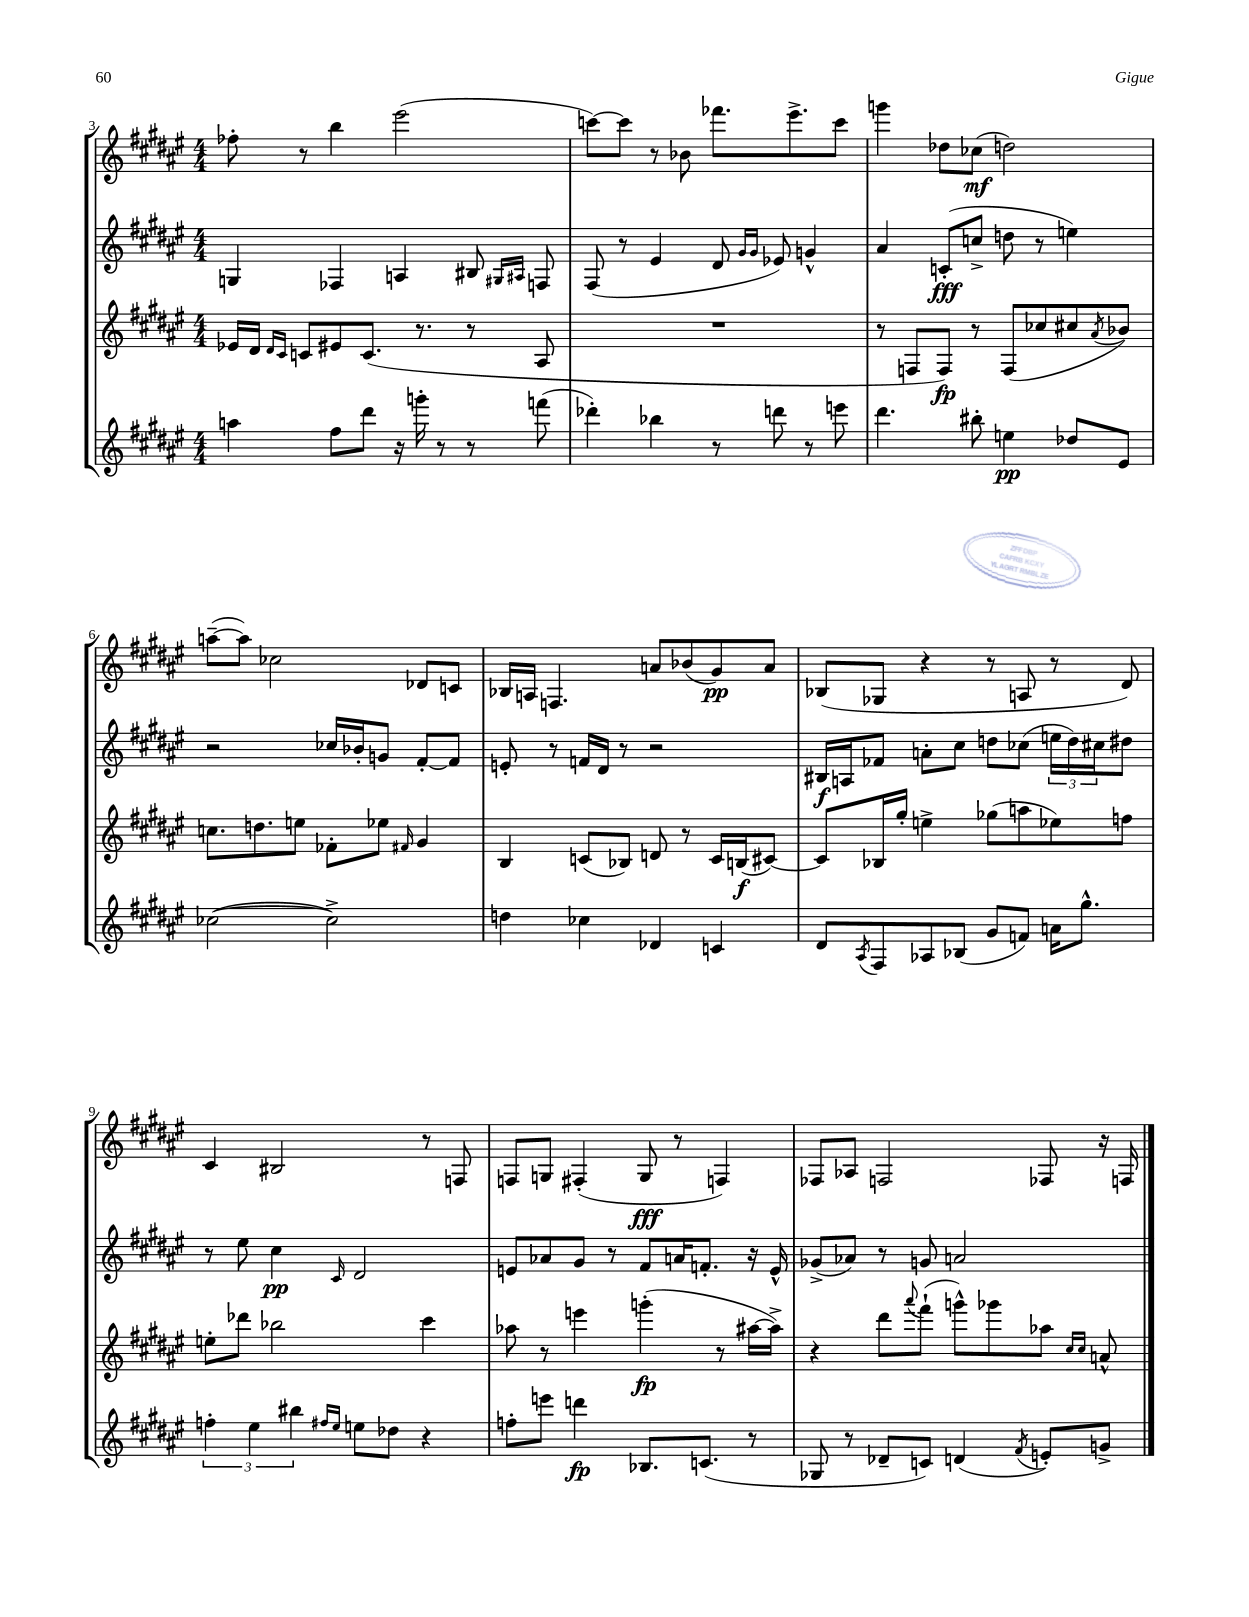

**kern	**dynam	**kern	**dynam	**kern	**dynam	**kern	**dynam
*part4	*part4	*part3	*part3	*part2	*part2	*part1	*part1
*staff4	*staff4	*staff3	*staff3	*staff2	*staff2	*staff1	*staff1
*clefG2	*	*clefG2	*	*clefG2	*	*clefG2	*
*k[f#c#g#d#a#e#]	*	*k[f#c#g#d#a#e#]	*	*k[f#c#g#d#a#e#]	*	*k[f#c#g#d#a#e#]	*
*M4/4	*	*M4/4	*	*M4/4	*	*M4/4	*
=3	=3	=3	=3	=3	=3	=3	=3
4aan\	.	16e-X/LL	.	4Gn/	.	8ff-X'\	.
.	.	16d#/JJ	.	.	.	.	.
.	.	16qqd#/LL	.	.	.	.	.
.	.	16qqc#/JJ	.	.	.	.	.
.	.	8cn/L	.	.	.	8r	.
8ff#\L	.	8e#X/	.	4F-X/	.	4bb\	.
8ddd#\J	.	(8.c/J	.	.	.	.	.
16r	.	.	.	4An/	.	(2eee#\	.
16gggn'\	.	8.r	.	.	.	.	.
8r	.	.	.	.	.	.	.
8r	.	8r	.	8B#X/	.	.	.
.	.	.	.	16qqG#X/LL	.	.	.
.	.	.	.	16qqA#X/JJ	.	.	.
(8fffn\	.	8A#/	.	8Fn/	.	.	.
=4	=4	=4	=4	=4	=4	=4	=4
4ddd-X'\)	.	1r	.	(8F#/	.	[8cccn\L)	.
.	.	.	.	8r	.	8ccc\J]	.
4bb-X\	.	.	.	4e#/	.	8r	.
.	.	.	.	.	.	8b-X\	.
8r	.	.	.	8d#/	.	8.fff-X\L	.
.	.	.	.	16qqg#/LL	.	.	.
.	.	.	.	16qqg#/JJ	.	.	.
8dddn\	.	.	.	8e-X/)	.	.	.
.	.	.	.	.	.	8.eee#^\	.
8r	.	.	.	4gn^^/	.	.	.
8eeen\	.	.	.	.	.	8ccc\J	.
=5	=5	=5	=5	=5	=5	=5	=5
4.ddd#\	.	8r	.	4a#/	.	4gggn\	.
.	.	8Fn/L	.	.	.	.	.
.	.	8F/J)	fp	(8cn'/L	fff	8dd-X\L	.
8bb#X'\	.	8r	.	8ccn^/J	.	(8cc-X\J	mf
4een\	pp	(8F/L	.	8ddn\	.	2ddn\)	.
.	.	8cc-X/	.	8r	.	.	.
8dd-X/L	.	8cc#X/	.	4een\)	.	.	.
.	.	8qa#/	.	.	.	.	.
8e#/J	.	8b-X/J)	.	.	.	.	.
!!LO:LB:g=z
=6	=6	=6	=6	=6	=6	=6	=6
([2cc-X\	.	8.ccn\L	.	2r	.	([8aan~\L	.
.	.	.	.	.	.	8aa\J])	.
.	.	8.ddn\	.	.	.	.	.
.	.	.	.	.	.	2cc-X\	.
.	.	8een\J	.	.	.	.	.
2cc-^\])	.	8f-X'\L	.	16cc-X/LL	.	.	.
.	.	.	.	16b-X'/J	.	.	.
.	.	8ee-X\J	.	8gn/J	.	.	.
.	.	16qqf#X/	.	.	.	.	.
.	.	4g#/	.	[8f#'/L	.	8d-X/L	.
.	.	.	.	8f#/J]	.	8cn/J	.
=7	=7	=7	=7	=7	=7	=7	=7
4ddn\	.	4B/	.	8en'/	.	16B-X/LL	.
.	.	.	.	.	.	16An/JJ	.
.	.	.	.	8r	.	4.Fn/	.
4cc-X\	.	(8cn/L	.	16fn/LL	.	.	.
.	.	.	.	16d#/JJ	.	.	.
.	.	8B-X/J)	.	8r	.	.	.
4d-X/	.	8dn/	.	2r	.	8an/L	.
.	.	8r	.	.	.	(8b-X/	.
4cn/	.	16c/LL	.	.	.	8g#/)	pp
.	.	(16Bn/J	f	.	.	.	.
.	.	[8c#X/J)	.	.	.	8a/J	.
=8	=8	=8	=8	=8	=8	=8	=8
8d#/L	.	8c#/L]	.	16B#X/LL	f	(8B-X/L	.
.	.	.	.	16An/J	.	.	.
8qA#/	.	.	.	.	.	.	.
8F#/	.	16B-X/L	.	8f-X/J	.	8G-X/J	.
.	.	16gg#'/JJ	.	.	.	.	.
8A-X/	.	4een^\	.	8an'\L	.	4r	.
(8B-X/J	.	.	.	8cc#\J	.	.	.
8g#/L	.	(8gg-X\L	.	8ddn\L	.	8r	.
8fn/J)	.	8aan\	.	(8cc-X\J	.	8An/	.
16an\KL	.	8ee-X\)	.	24een\LL	.	8r	.
.	.	.	.	24dd\)	.	.	.
8.gg#^^\J	.	.	.	.	.	.	.
.	.	.	.	24cc#X\J	.	.	.
.	.	8ffn\J	.	8dd#X\J	.	8d#/)	.
!!LO:LB:g=z
=9	=9	=9	=9	=9	=9	=9	=9
6ffn'\	.	8een'\L	.	8r	.	4c#/	.
.	.	8ddd-X\J	.	8ee#\	.	.	.
6ee#\	.	.	.	.	.	.	.
.	.	2bb-X\	.	4cc#\	pp	2B#X/	.
6bb#X\	.	.	.	.	.	.	.
16qqff#X/LL	.	.	.	.	.	.	.
16qqee#/JJ	.	.	.	16qqc#/	.	.	.
8een\L	.	.	.	2d#/	.	.	.
8dd-X\J	.	.	.	.	.	.	.
4r	.	4ccc#\	.	.	.	8r	.
.	.	.	.	.	.	8Fn/	.
=10	=10	=10	=10	=10	=10	=10	=10
8ffn'\L	.	8aa-X\	.	8en/L	.	8Fn/L	.
8eeen\J	.	8r	.	8a-X/	.	8Gn/J	.
4dddn\	fp	4eeen\	.	8g#/J	.	(4F#X'/	.
.	.	.	.	8r	.	.	.
8.B-X/L	.	(4gggn'\	fp	8f#/L	.	8G/	fff
.	.	.	.	16an/K	.	8r	.
(8.cn/J	.	.	.	8.fn'/J	.	.	.
.	.	8r	.	.	.	4Fn/)	.
8r	.	[16aa#X\LL	.	16r	.	.	.
.	.	16aa#^\JJ])	.	16e^^/	.	.	.
=11	=11	=11	=11	=11	=11	=11	=11
8G-X/	.	4r	.	(8g-X^/L	.	8F-X/L	.
8r	.	.	.	8a-X/J)	.	8A-X/J	.
8d-X~/L	.	8ddd#\L	.	8r	.	2Fn/	.
.	.	8qqaaa#/	.	.	.	.	.
8cn/J)	.	(8fff#`\J	.	8gn/	.	.	.
(4dn/	.	8gggn^^\L)	.	2an/	.	.	.
.	.	8ggg-X\	.	.	.	.	.
8qf#/	.	.	.	.	.	.	.
8en'/L)	.	8aa-X\J	.	.	.	8F-X/	.
.	.	16qqcc#/LL	.	.	.	.	.
.	.	16qqcc#/JJ	.	.	.	.	.
8gn^/J	.	8an^^/	.	.	.	16r	.
.	.	.	.	.	.	16Fn/	.
==	==	==	==	==	==	==	==
*-	*-	*-	*-	*-	*-	*-	*-
